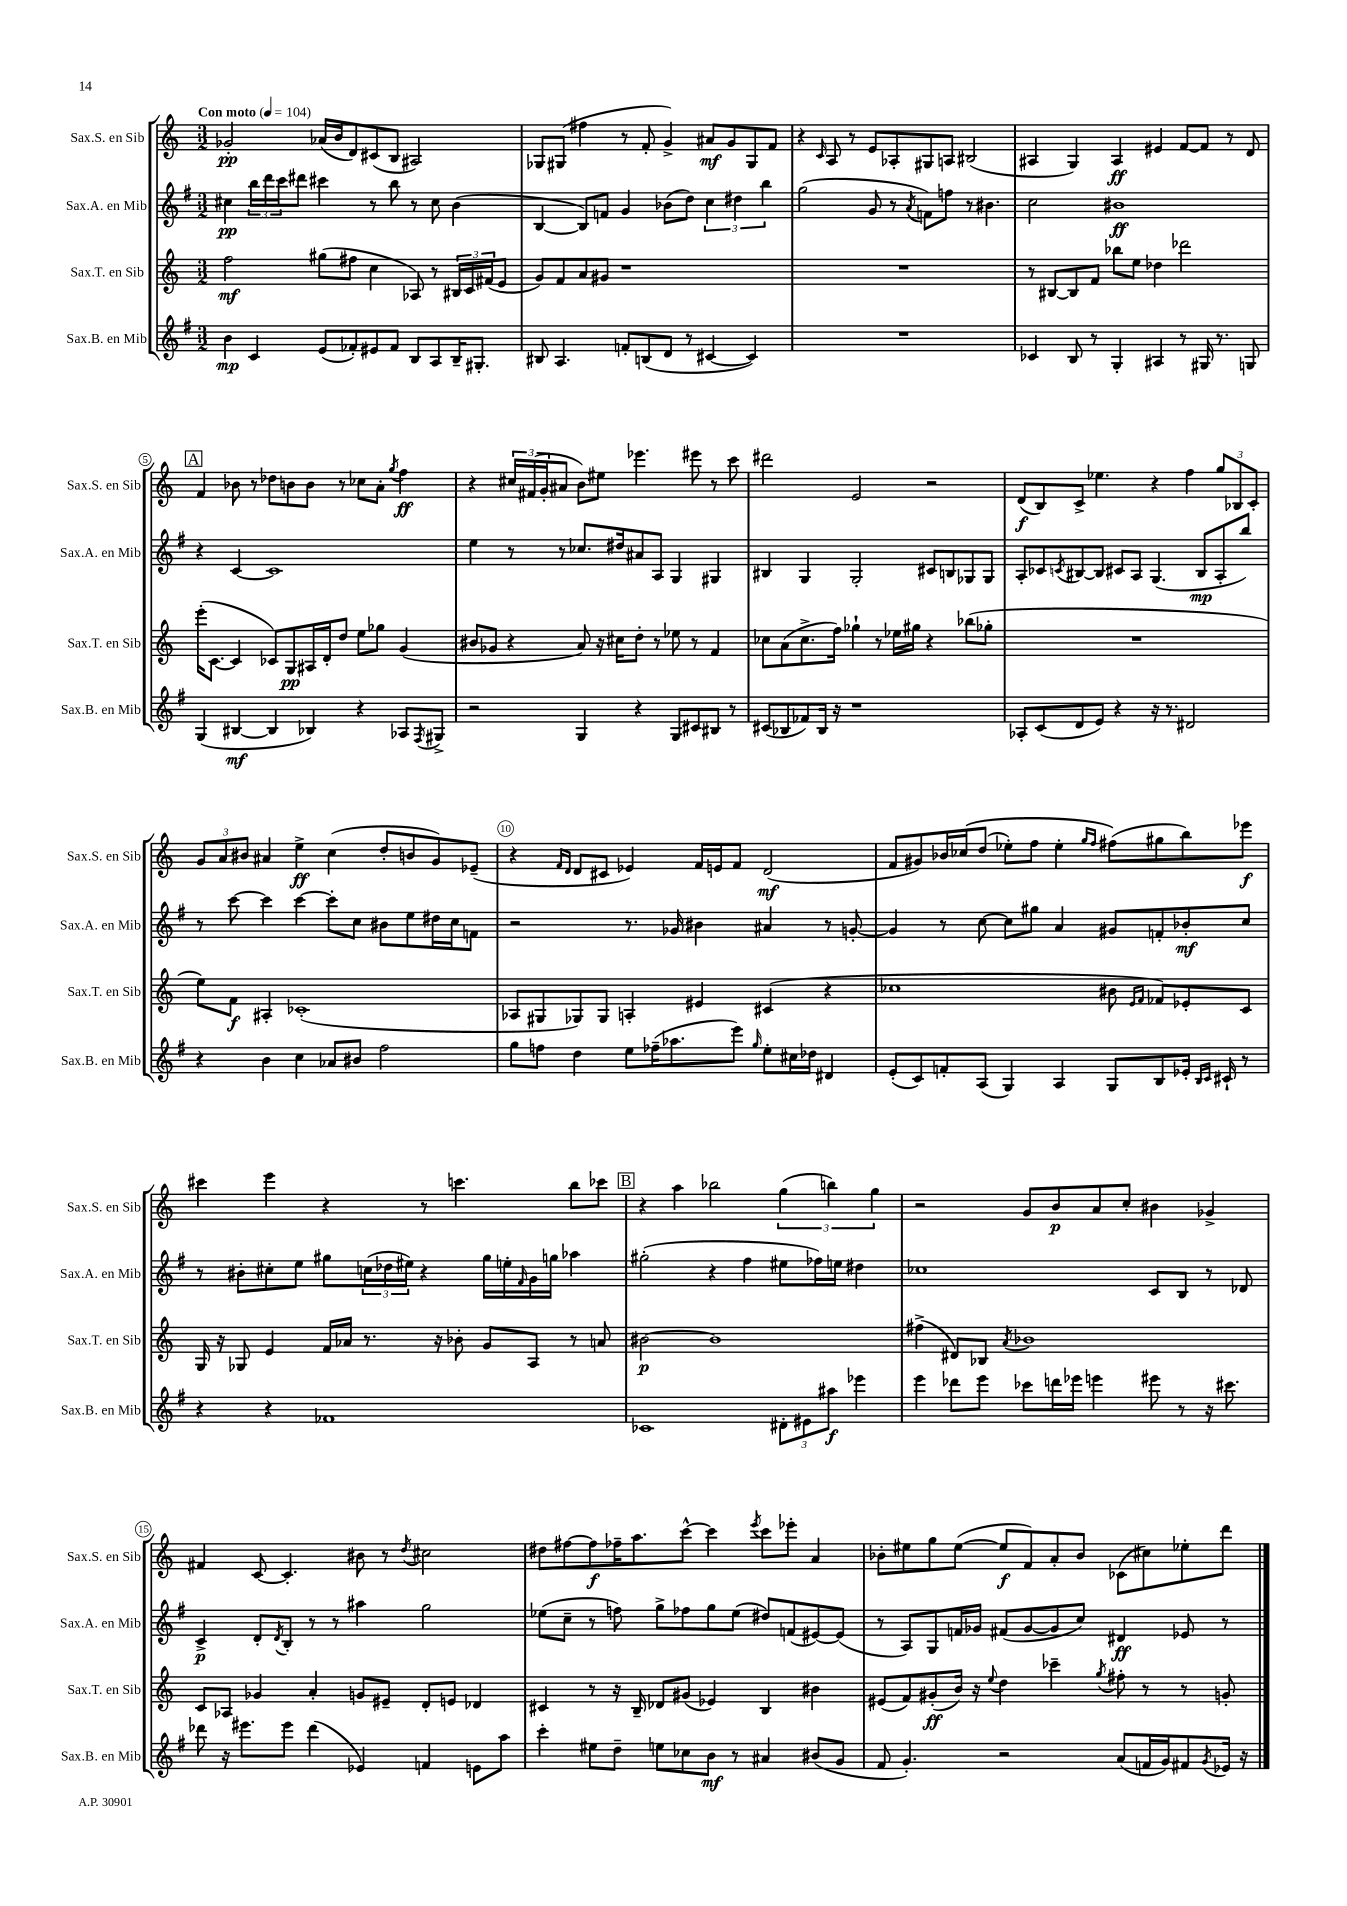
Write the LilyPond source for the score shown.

<<
\new StaffGroup <<
\new Staff = "s0" \with { instrumentName = "Sax.S. en Sib" shortInstrumentName = "Sax.S. en Sib" } {
    \clef treble \key c \major \numericTimeSignature \time 3/2 \tempo "Con moto" 4 = 104
    ges'2-.\pp aes'16( b'16 d'8) cis'8( b8 ais2) |
    ges8 gis8( fis''4 r8 f'8-. g'4->) ais'8\mf g'8 gis8 f'8 |
    r4 \grace { c'16 } a8 r8 e'8 aes8-. gis8 a8 bis2( |
    ais4 g4) ais4\ff eis'4 f'8~ f'8 r8 d'8 |
    \mark \markup { \box "A" } f'4 bes'8 r8 des''8 b'8 b'8 r8 ces''8 a'8-. \acciaccatura { g''8 } f''4\ff |
    r4 \tuplet 3/2 { cis''16 fis'16( g'16-. } ais'8 b'8) eis''8 ees'''4. eis'''8 r8 c'''8 |
    dis'''2 e'2 r2 |
    d'8\f( b8) c'8-> ees''4. r4 f''4 \tuplet 3/2 { g''8 bes8 c'8-. } |
    \tuplet 3/2 { g'8 a'8 bis'8 } ais'4 e''4->\ff c''4( d''8-. b'8 g'8) ees'8--( |
    r4 \grace { f'16 d'16 } d'8 cis'8 ees'4) f'16 e'16 f'8 d'2\mf( |
    f'8 gis'8) bes'16 ces''16\( d''8( ees''8-.) f''8 ees''4-. \grace { g''16 f''16 } fis''8(\) gis''8 b''8) ees'''8\f |
    cis'''4 e'''4 r4 r8 c'''4. b''8 ces'''8 |
    \mark \markup { \box "B" } r4 a''4 bes''2 \tuplet 3/2 { g''4( b''4) g''4 } |
    r2 g'8 b'8\p a'8 c''8-. bis'4 ges'4-> |
    fis'4 c'8~ c'4.-. bis'8 r8 \acciaccatura { d''8 } cis''2 |
    dis''8 fis''8~ fis''8\f fes''16-- a''8. c'''8~-^ c'''4 \acciaccatura { e'''8 } c'''8 ees'''8-. a'4 |
    bes'8-. eis''8 g''8 eis''8~( eis''8\f f'8) a'8-. bes'8 ces'8( cis''8) ees''8-. d'''8 \bar "|." |
}
\new Staff = "s1" \with { instrumentName = "Sax.A. en Mib" shortInstrumentName = "Sax.A. en Mib" } {
    \clef treble \key g \major \numericTimeSignature \time 3/2
    cis''4\pp \tuplet 3/2 { b''16 d'''16 c'''16 } dis'''8 cis'''4 r8 b''8 r8 cis''8 b'4( |
    b4~ b8) f'8 g'4 bes'8( d''8) \tuplet 3/2 { c''4 dis''4 b''4 } |
    g''2( g'8 r8 \acciaccatura { a'8 } f'8) f''8 r8 bis'4. |
    c''2 bis'1\ff |
    \mark \markup { \box "A" } r4 c'4~ c'1 |
    e''4 r8 r8 ces''8. dis''16 ais'8 a8 g4 gis4 |
    bis4 g4 g2-. cis'8 b8 ges8 ges8 |
    a8-. ces'8 \acciaccatura { c'8 } bis8~ bis8 cis'8 a8 g4.( bis8\mp a8-. b''8) |
    r8 c'''8~ c'''4 c'''4~ c'''8-. c''8 bis'8 e''8 dis''16 c''16 f'8 |
    r2 r8. ges'16 bis'4 ais'4 r8 g'8~-. |
    g'4 r8 c''8~ c''8 gis''8 a'4 gis'8 f'8-. bes'8-.\mf c''8 |
    r8 bis'8-. cis''8-. e''8 gis''8 \tuplet 3/2 { c''16( des''16 eis''16) } r4 gis''16 e''16-. \grace { fis'16 } g'16 g''16 aes''4 |
    \mark \markup { \box "B" } gis''2-.( r4 fis''4 eis''8 fes''16) e''16 dis''4 |
    ces''1 c'8 b8 r8 des'8 |
    c'4->\p d'8-. \acciaccatura { d'8 } b8-. r8 r8 ais''4 g''2 |
    ees''8( c''8-- r8 f''8) g''8-> fes''8 g''8 ees''8( dis''8) f'8( eis'8~) eis'8( |
    r8 a8) g8 f'16 ges'16 fis'8( ges'8~ ges'8 c''8) dis'4\ff ees'8 r8 \bar "|." |
}
\new Staff = "s2" \with { instrumentName = "Sax.T. en Sib" shortInstrumentName = "Sax.T. en Sib" } {
    \clef treble \key c \major \numericTimeSignature \time 3/2
    f''2\mf gis''8( fis''8 c''4 aes8) r8 \tuplet 3/2 { bis16 c'16 fis'16( } e'8 |
    g'8) f'8 a'8 gis'8 r1 |
    R1. |
    r8 bis8~ bis8 f'8 bes''8 e''8 des''4 des'''2 |
    \mark \markup { \box "A" } e'''16-.( c'8.~ c'4 ces'8) g8\pp ais16 d'16-. d''8 e''8 ges''8 g'4( |
    bis'8 ges'8 r4 a'8) r16 cis''16 d''8-. r8 ees''8 r8 f'4 |
    ces''8 a'8( ces''8.-> f''16) ges''4-! r8 ees''16 gis''16 r4 bes''8( ges''8-. |
    R1. |
    e''8) f'8\f ais4-. ces'1-.( |
    aes8 gis8 ges8) ges8 a4-. eis'4 cis'4( r4 |
    ces''1 bis'8 \grace { e'16 f'16 } fes'8) ees'8-. c'8 |
    g16 r16 ges8 e'4 f'16 aes'16 r8. r16 bes'8-. g'8 a8 r8 a'8 |
    \mark \markup { \box "B" } bis'2~\p bis'1 |
    fis''4->( dis'8) bes8 \acciaccatura { a'8 } bes'1 |
    c'8 aes8 ges'4 a'4-. g'8 eis'8-- d'8-. e'8 des'4 |
    cis'4 r8 r16 b16-- des'8 gis'8( ees'4) b4 bis'4 |
    eis'8( f'8) gis'8-.\ff( b'16) r16 \appoggiatura { e''8 } d''4 ces'''4-- \acciaccatura { g''8 } fis''8-. r8 r8 g'8-. \bar "|." |
}
\new Staff = "s3" \with { instrumentName = "Sax.B. en Mib" shortInstrumentName = "Sax.B. en Mib" } {
    \clef treble \key g \major \numericTimeSignature \time 3/2
    b'4\mp c'4 e'8( fes'8-.) eis'8 fes'8 b8 a8 b16-- gis8.-. |
    bis8 a4. f'8-. b8( d'8 r8 cis'4~ cis'4) |
    R1. |
    ces'4 b8 r8 g4-. ais4 r8 gis16 r8. g8 |
    \mark \markup { \box "A" } g4( bis4~\mf bis4 bes4) r4 aes8 \acciaccatura { fis8 } gis8-> |
    r2 g4 r4 g8 cis'8 bis8 r8 |
    cis'8( bes8 fes'8) bes16 r16 r1 |
    aes8-. c'8( d'8 e'8) r4 r16 r8. dis'2 |
    r4 b'4 c''4 aes'8 bis'8 fis''2 |
    g''8 f''8 d''4 e''8 fes''16--( aes''8. e'''8) \grace { g''16 } e''8-. cis''16 des''16 dis'4 |
    e'8-.( c'8) f'8-. a8( g4) a4 g8 b8 ees'16-. \grace { b16 c'16 } cis'16-! r8 |
    r4 r4 fes'1 |
    \mark \markup { \box "B" } ces'1 \tuplet 3/2 { dis'8-. eis'8 ais''8\f } ees'''4 |
    e'''4 des'''8 e'''8 ces'''8 d'''16 ees'''16 e'''4 eis'''8 r8 r16 cis'''8. |
    des'''8 r16 eis'''8. eis'''8 des'''4( ees'4) f'4 e'8 a''8 |
    c'''4-. eis''8 d''8-- e''8 ces''8 b'8\mf r8 ais'4 bis'8( g'8 |
    fis'8 g'4.-.) r2 a'8( f'16 g'16) fis'8 \acciaccatura { g'8 } ees'16 r16 \bar "|." |
}
>>
>>
\layout { \context { \Score \override BarNumber.break-visibility = ##(#f #t #t) barNumberVisibility = #(every-nth-bar-number-visible 5) \override BarNumber.stencil = #(make-stencil-circler 0.1 0.3 ly:text-interface::print) } }
